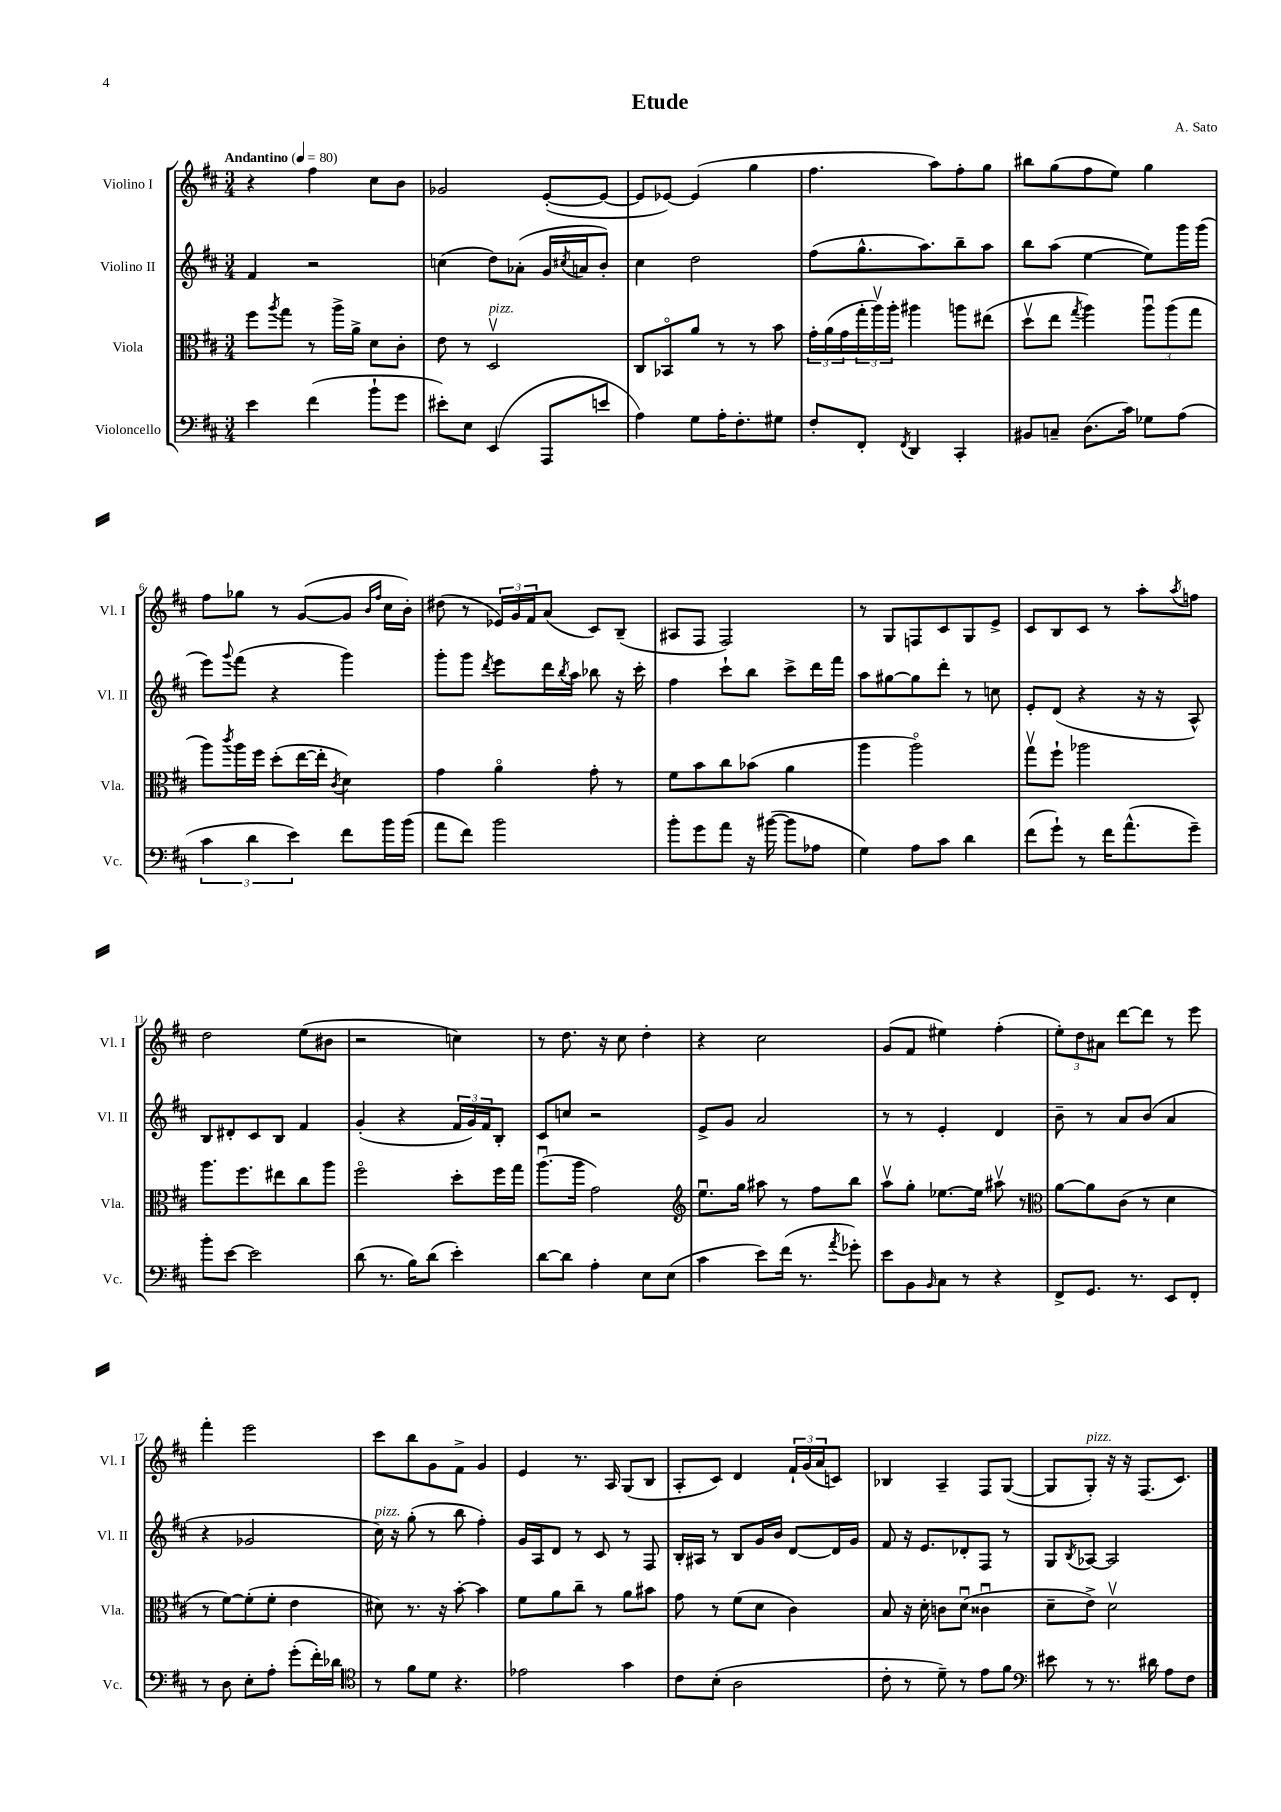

**kern	**kern	**kern	**kern
*part4	*part3	*part2	*part1
*staff4	*staff3	*staff2	*staff1
*I"Violoncello	*I"Viola	*I"Violino II	*I"Violino I
*I'Vc.	*I'Vla.	*I'Vl. II	*I'Vl. I
*clefF4	*clefC3	*clefG2	*clefG2
*k[f#c#]	*k[f#c#]	*k[f#c#]	*k[f#c#]
*M3/4	*M3/4	*M3/4	*M3/4
*MM80	*MM80	*MM80	*MM80
=1	=1	=1	=1
!	!	!	!LO:TX:a:B:t=Andantino
4e\	8ff#\L	4f#/	4r
.	8qaa/	.	.
.	8gg\J	.	.
(4f#\	8r	2r	4ff#\
.	16aa^\LL	.	.
.	16a^\JJ	.	.
8b`\L	8d\L	.	8cc#\L
8g\J	8c#'\J	.	8b\J
=2	=2	=2	=2
8e#X'\L)	8e\	(4ccn\	2g-X/
8E\J	8r	.	.
!	!LO:TX:a:i:t=pizz.	!	!
(4EE/	2Dv/	8dd\L)	.
.	.	(8a-X'\J	.
8AAA/L	.	16g/LL	([8e'/L
.	.	8qcc#X/	.
.	.	16an/J	.
8en/J	.	8b'/J)	8e/J_
=3	=3	=3	=3
4A\)	8C#/L	4cc#\	8e/L]
.	8BB-X/	.	[8e-X/J)
8G\L	8a/J	2dd\	(4e-/]
16A'\K	8r	.	.
8.F#'\	.	.	.
.	8r	.	4gg\
8G#X\J	8b\	.	.
=4	=4	=4	=4
8F#'/L	24g'\LL	(8ff#\L	4.ff#\
.	(24a\	.	.
.	24g\	.	.
8FF#'/J	24gg'\	8.gg^^\	.
.	24aav\)	.	.
.	24aa'\JJ	.	.
8qFF#/	.	.	.
4DD/	4aa#X\	.	.
.	.	8.aa\)	.
.	.	.	8aa\L)
4CC#'/	8aan\L	8bb~\	8ff#'\
.	(8ee#X\J	8aa\J	8gg\J
=5	=5	=5	=5
8BB#X/L	8ddv\L	8bb\L	8bb#X\L
8Cn~/J	8ee\J	(8aa\J	(8gg\
.	8qgg/	.	.
(8.D\L	4aa\)	[4ee\	8ff#\
.	.	.	8ee\J)
16c#\Jk)	.	.	.
8G-X\L	12aau\L	8ee\L])	4gg\
.	(12aa\	.	.
(8A\J	.	16ggg\L	.
.	12gg\J	.	.
.	.	(16ggg\JJ	.
!!LO:LB:g=z
=6	=6	=6	=6
6c#\	8aa\L)	8eee\L)	8ff#\L
.	8qccc#/	8qqggg/	.
.	16aa\L	(8fff#\J	8gg-X\J
6d\	.	.	.
.	16ff#\JJ	.	.
.	(8dd'\L	4r	8r
6e\)	.	.	.
.	[16ee\L	.	([8g/L
.	16ee'\JJ]	.	.
.	8qc#/	.	.
8f#\L	4d\)	4ggg\)	8g/J]
.	.	.	16qqb/LL
.	.	.	16qqff#/JJ
16b\L	.	.	16cc#\LL
(16b\JJ	.	.	16b'\JJ)
=7	=7	=7	=7
8a\L	4g\	8ggg'\L	(8dd#X\
8f#\J)	.	8ggg\J	8r
.	.	8qddd/	.
2b\	4a\	8eee\L	24e-X/LL)
.	.	.	24g/
.	.	.	24f#/J
.	.	16ddd\L	(8a/J
.	.	8qbb/	.
.	.	16aa\JJ	.
.	8g'\	8bb-X\	8c#/L)
.	8r	16r	(8B~/J
.	.	16ccc#'\	.
=8	=8	=8	=8
8b'\L	8f#\L	4ff#\	8A#X/L
8g\	8b\	.	8F#/J
8a\J	8cc#\	8ccc#`\L	2F#/)
16r	(8b-X\J	8bb\J	.
([16b#X\	.	.	.
8b#\L]	4a\	8ccc#^\L	.
8A-X\J	.	16ddd\L	.
.	.	16fff#\JJ	.
=9	=9	=9	=9
4G\)	4aa\	8aa\L	8r
.	.	[8gg#X\	8G/L
8A\L	2aa\)	8gg#\]	8Fn/
8c#\J	.	8ddd'\J	8c#/
4d\	.	8r	8G/
.	.	8ccn\	8e^/J
=10	=10	=10	=10
(8f#\L	8ggv\L	8e'/L	8c#/L
8g`\J)	8ff#`\J	(8d/J	8B/
8r	2aa-X\	4r	8c#/J
16f#\KL	.	.	8r
(8.a^^\	.	.	.
.	.	16r	8aa'\L
.	.	16r	.
.	.	.	8qaa/
8g~\J)	.	8A^^/)	8ffn\J
!!LO:LB:g=z
=11	=11	=11	=11
8b'\L	8.aa\L	8B/L	2dd\
[8e\J	.	8d#X'/	.
.	8.ff#\	.	.
2e\]	.	8c#/	.
.	8ee#X\	8B/J	.
.	8cc#\	4f#/	(8ee\L
.	8aa\J	.	8b#X\J
=12	=12	=12	=12
(8d\	2ff#\	(4g'/	2r
8.r	.	.	.
.	.	4r	.
16B\KL)	.	.	.
(8d\J	.	.	.
4e'\)	8dd'\L	24f#/LL	4ccn\)
.	.	24g/)	.
.	.	24f#/J	.
.	16ff#\L	8B'/J	.
.	16gg\JJ	.	.
=13	=13	=13	=13
[8d\L	(8.aau\L	8c#/L	8r
8d\J]	.	8ccn/J	8.dd\
.	16aa\Jk	.	.
4A'\	2g\)	2r	.
.	.	.	16r
.	.	.	8cc#\
8E\L	.	.	4dd'\
(8E\J	.	.	.
=14	=14	=14	=14
*	*clefG2	*	*
4c#\	8.eeu\L	8e^/L	4r
.	.	8g/J	.
.	16gg\Jk	.	.
8e\L)	8aa#X\	2a/	2cc#\
(16f#\Jk	8r	.	.
8.r	.	.	.
.	8ff#\L	.	.
8qa/	.	.	.
8g-X'\)	8bb\J	.	.
=15	=15	=15	=15
8e\L	8aav\L	8r	(8g/L
8BB\	8gg'\J	8r	8f#/J
16qqBB/	.	.	.
8C#\J	[8.ee-X\L	4e'/	4ee#X\)
8r	.	.	.
.	16ee-\Jk]	.	.
4r	8aa#Xv\	4d/	(4ff#'\
.	8r	.	.
=16	=16	=16	=16
*	*clefC3	*	*
8FF#^/L	[8a\L	8b~\	12ee'\L)
.	.	.	12dd\
8.GG/J	8a\]	8r	.
.	.	.	12a#X\J
.	(8c#\J	8a/L	[8ddd\L
8.r	.	.	.
.	8r	(8b/J	8ddd\J]
8EE/L	4d\	4a/	8r
8FF#'/J	.	.	8eee\
!!LO:LB:g=z
=17	=17	=17	=17
8r	8r	4r	4fff#'\
8D\	[8f#\L)	.	.
8E'\L	(8f#'\]	2g-X/	2eee\
8A'\J	8f#'\J	.	.
(8g'\L	4e\	.	.
16f#'\L)	.	.	.
16d-X\JJ	.	.	.
=18	=18	=18	=18
*clefC4	*	*	*
!	!	!LO:TX:a:i:t=pizz.	!
8r	8d#X\)	16cc#\)	8ccc#\L
.	.	16r	.
8f#\L	8.r	(8gg'\	8bb\
8d\J	.	8r	8g\
.	16r	.	.
4.r	[8b'\	8bb\	8f#^\J
.	4b\]	4ff#'\)	4g/
=19	=19	=19	=19
2e-X\	8f#\L	16g/LL	4e/
.	.	16A/J	.
.	8a\	8d/J	.
.	8cc#~\J	8r	8.r
.	8r	8c#/	.
.	.	.	16A/
4g\	8a\L	8r	(8G/L
.	8b#X\J	8F#/	8B/J
=20	=20	=20	=20
8c#\L	8g\	16B'/LL	8A'/L
.	.	16A#X/JJ	.
(8B'\J	8r	8r	8c#/J)
2A\	(8f#\L	8B/L	4d/
.	8d\J	16g/L	.
.	.	16b/JJ	.
.	4c#\)	[8d/L	24f#`/LL
.	.	.	(24g/
.	.	.	24a/J
.	.	16d/L]	8cn/J)
.	.	16g/JJ	.
=21	=21	=21	=21
8c#'\	8B/	8f#/	4B-X/
8r	16r	16r	.
.	16d'\	8.e/L	.
8d~\)	8cn\L	.	4A~/
8r	(8du\J	8d-X'/	.
8e\L	4c##Xu\	8F#/J	8F#/L
8f#\J	.	8r	([8G/J
=22	=22	=22	=22
*clefF4	*	*	*
8e#X\	8d~\L	8G/L	8G/L]
.	.	8qB/	.
!	!	!	!LO:TX:a:i:t=pizz.
8r	8e^\J)	[8A-X/J	8G'/J)
8.r	2dv\	2A-/]	16r
.	.	.	16r
.	.	.	(8.F#/L
16d#X\	.	.	.
8A\L	.	.	.
.	.	.	8.c#/J)
8F#\J	.	.	.
==	==	==	==
*-	*-	*-	*-
